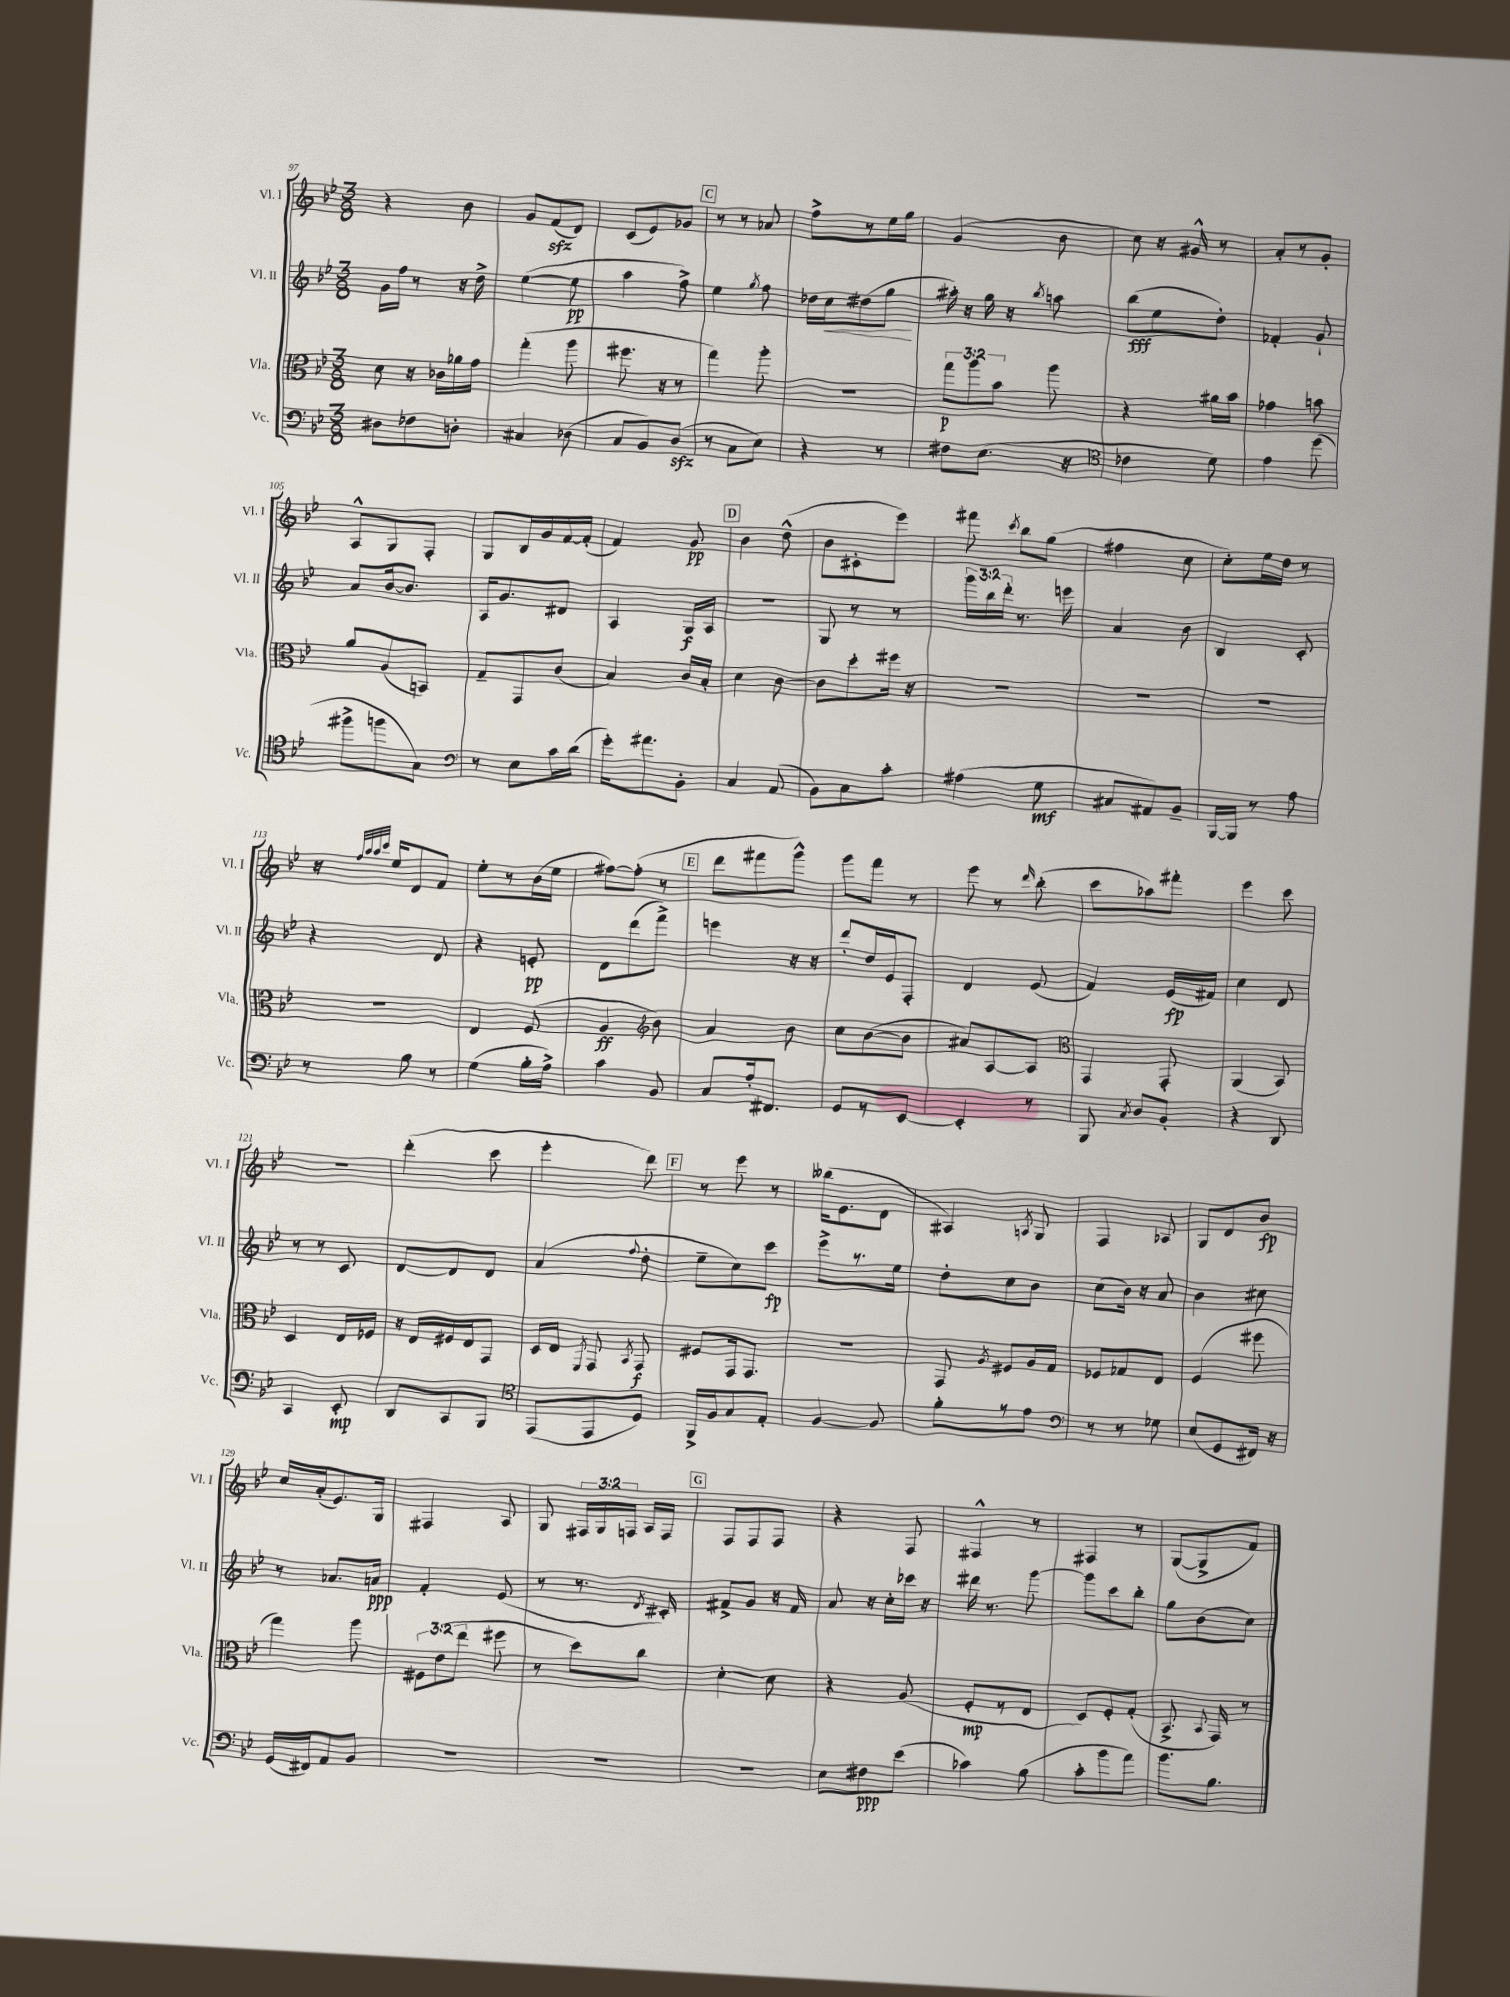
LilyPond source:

<<
\new StaffGroup <<
\new Staff = "s0" \with { instrumentName = "Vl. I" shortInstrumentName = "Vl. I" } {
    \clef treble \key bes \major \numericTimeSignature \time 3/8 \override Staff.TupletNumber.text = #tuplet-number::calc-fraction-text
    \autoBeamOff r4 bes'8 |
    g'8[ f'8\sfz( d'8]) |
    c'8[( ees'8) ges'8] |
    \mark \markup { \box "C" } r8 r8 aes'8 |
    f''8[-> r8 ees''16 g''16] |
    g'4( bes'8 |
    c''8) r16 gis'16-^ r8 |
    a'8[-. r8 g'8]-. |
    a8[-^ g8 f8]-. |
    g8[ bes16 g'16 f'16~ f'16]-.( |
    f'4) g'8\pp |
    \mark \markup { \box "D" } bes'4 d''8-^( |
    bes'8[ cis'8-. ees'''8]) |
    fis'''8 \acciaccatura { c'''8 } bes''8[ g''8]( |
    fis''4 c''8 |
    c''8[-.) ees''16 d''16] r8 |
    r16 \grace { f''32[ a''32 a''32 c'''32] } ees''16[ d'8 f'8] |
    ees''8[-. r8 bes'16( ees''16] |
    fis''8[~) fis''8]-.( r8 |
    \mark \markup { \box "E" } d'''8[ fis'''8 g'''8]-^) |
    g'''8[ f'''8] r8 |
    ees'''8 r8 \grace { d'''16 } bes''8-.( |
    c'''8[ aes''8) fis'''8]-. |
    ees'''4 c'''8 |
    R4. |
    d'''4-.( c'''8 |
    ees'''4-. d'''8) |
    \mark \markup { \box "F" } r8 ees'''8 r8 |
    beses''16[( ees'8. d'8] |
    ais4) \acciaccatura { a8 } g8 |
    f4 aes8 |
    g8[ d'8 bes'8]\fp |
    c''16[ a'16-.( ees'8.) g16] |
    fis4 a8 |
    g8 \tuplet 3/2 { fis16[ g16 f16] } a16[ f16] |
    \mark \markup { \box "G" } f8[ f8 f8] |
    r4 f8 |
    fis4-^ r8 |
    fis4 r8 |
    g8[~( g8-> f'8]) \bar "|." |
}
\new Staff = "s1" \with { instrumentName = "Vl. II" shortInstrumentName = "Vl. II" } {
    \clef treble \key bes \major \numericTimeSignature \time 3/8 \override Staff.TupletNumber.text = #tuplet-number::calc-fraction-text
    \autoBeamOff g'16[ f''16] r8 r16 d''16-> |
    ees''4~( ees''8\pp |
    a''4 f''8->) |
    \mark \markup { \box "C" } ees''4 \acciaccatura { g''8 } f''8 |
    des''16[ c''16\< dis''8( g''8]\! |
    ais''16-.) r16 g''16 r16 \acciaccatura { bes''8 } a''8 |
    bes''8[\fff( ees''8 d''8]-.) |
    fes'4-. g'8-! |
    a'8[ bes'16~ bes'8.] |
    a16[ g'8. dis'8] |
    a4 g16[\f a16] |
    \mark \markup { \box "D" } R4. |
    g8 r8 r8 |
    \tuplet 3/2 { g'''16[ bes''16 d'''16]-. } r8. e'''16 |
    a'4 bes'8 |
    bes4 c'8-. |
    r4 d'8 |
    r4 e'8-.\pp |
    d'8[ d'''8( f'''8]->) |
    \mark \markup { \box "E" } e'''4 r16 r16 |
    d'''8[-. d''16 ees'16 f8]-. |
    d'4 ees'8( |
    f'4) ees'16[\fp( fis'16]) |
    c''4 d'8 |
    r8 r8 c'8 |
    d'8[~ d'8 d'8] |
    a'4( \appoggiatura { f''8 } d''8-. |
    \mark \markup { \box "F" } ees''8[-- c''8) c'''8]\fp |
    ees'''8[-> r8. ees''16] |
    d''8[-. c''8 bes'8] |
    c''8[( bes'16]) r16 a'8 |
    bes'4 cis''8 |
    r8 aes'8.[ a'16]\ppp |
    f'4-. ees'8( |
    r8 r8. \acciaccatura { d'8 } cis'16-.) |
    \mark \markup { \box "G" } fis'8[-> g'8] r16 fis'16 |
    a'8 r16 c''16[-. ces'''16] r16 |
    dis'''16 r8. g'''8~ |
    g'''8[ c'''8 bes''8]-. |
    g''8[ bes'8( c''8]) \bar "|." |
}
\new Staff = "s2" \with { instrumentName = "Vla." shortInstrumentName = "Vla." } {
    \clef alto \key bes \major \numericTimeSignature \time 3/8 \override Staff.TupletNumber.text = #tuplet-number::calc-fraction-text
    \autoBeamOff d'8 r16 ces'16[ aes'16 g'16] |
    g''4-.( a''8 |
    fis''8. r16 r8 |
    \mark \markup { \box "C" } g''4) a''8-. |
    R4. |
    \tuplet 3/2 { g''8[\p a''8 bes'8] } a''8 |
    r4 ais'16[ bes'16] |
    ges'4 b'8 |
    a'8[ a8( b,8]) |
    g8[-- g,8 c'8]( |
    bes4) c'16[ bes16]-. |
    \mark \markup { \box "D" } d'4 c'8~ |
    c'8[ d''8-. fis''16] r16 |
    R4. |
    R4. |
    R4. |
    R4. |
    ees4 f8( |
    a4\ff \clef treble bes'8) |
    \mark \markup { \box "E" } a'4 bes'8 |
    c''8[ bes'8~( bes'8] |
    ais'8[) a8~ a8] |
    \clef alto g,4 g,8-. |
    a,4( bes,8) |
    d4 ees16[ fes16] |
    r16 ees16[ fis16 ees16 g,8] |
    d16[ ees16] \acciaccatura { f,8 } g,8 \acciaccatura { bes,8 } g,8\f |
    \mark \markup { \box "F" } fis8[ g,16 g,8.] |
    R4. |
    g,8 \acciaccatura { a8 } fis8[ a16 g16] |
    fes8[ ges8 ees8] |
    f4( fis''8 |
    g''4) a''8 |
    \tuplet 3/2 { fis8[ ees'8( ees''8] } fis''8 |
    r8 d''8[) c''8] |
    \mark \markup { \box "G" } d'4~-. d'8 |
    r4 a8( |
    f8[-.\mp r8 ees8] |
    d8[) f8-. g8]-.( |
    bes,8.-> \appoggiatura { bes,8 } g,16) r8 \bar "|." |
}
\new Staff = "s3" \with { instrumentName = "Vc." shortInstrumentName = "Vc." } {
    \clef bass \key bes \major \numericTimeSignature \time 3/8
    \autoBeamOff dis8[ fes8 d8]-. |
    cis4 des8( |
    c8[ bes,8) d8]\sfz( |
    \mark \markup { \box "C" } r8 c8[ ees8]) |
    r4 r8 |
    fis8[ ees8.]( r16 |
    \clef tenor ces'4 d'8) |
    ees'4 d''8( |
    fis''8[-> f''8 g8]) |
    \clef bass r8 ees8[ c'16 d'16]( |
    g'16[-.) ais'8. bes,8]-. |
    \mark \markup { \box "D" } c4 a,8( |
    bes,8[) c8 c'8]-. |
    ais4( g8\mf |
    cis8[ ais,8) bes,8]-- |
    bes,,16[~ bes,,16] r8 a8 |
    r8 bes8 r8 |
    g4( bes16[-. a16]->) |
    c'4 bes,8 |
    \mark \markup { \box "E" } c8[ a16-. fis,8.] |
    g,8[ r8 ees,8]~ |
    ees,4-. r8 |
    bes,,8 \acciaccatura { c8 } d8[ bes,8]-. |
    r4 d,8 |
    c,4 ees,8-.\mp |
    d,8[ c,8 bes,,8] |
    \clef tenor ees,8[( ees,8 d8]) |
    \mark \markup { \box "F" } f,16[-> f16 g8 ees8]-. |
    f4~ f8 |
    f'8[-. r8 ees'8] |
    \clef bass r8 r8 ges8 |
    ees8[( g,8 fis,16]) r16 |
    g,16[( fis,16) a,8 bes,8] |
    R4. |
    R4. |
    \mark \markup { \box "G" } R4. |
    ees8[ fis8\ppp ees'8]( |
    ces'4) bes8( |
    c'8[-. bes'8 a'8]) |
    bes'8.[ bes8.] \bar "|." |
}
>>
>>
\layout { \context { \Score currentBarNumber = #97 } }
